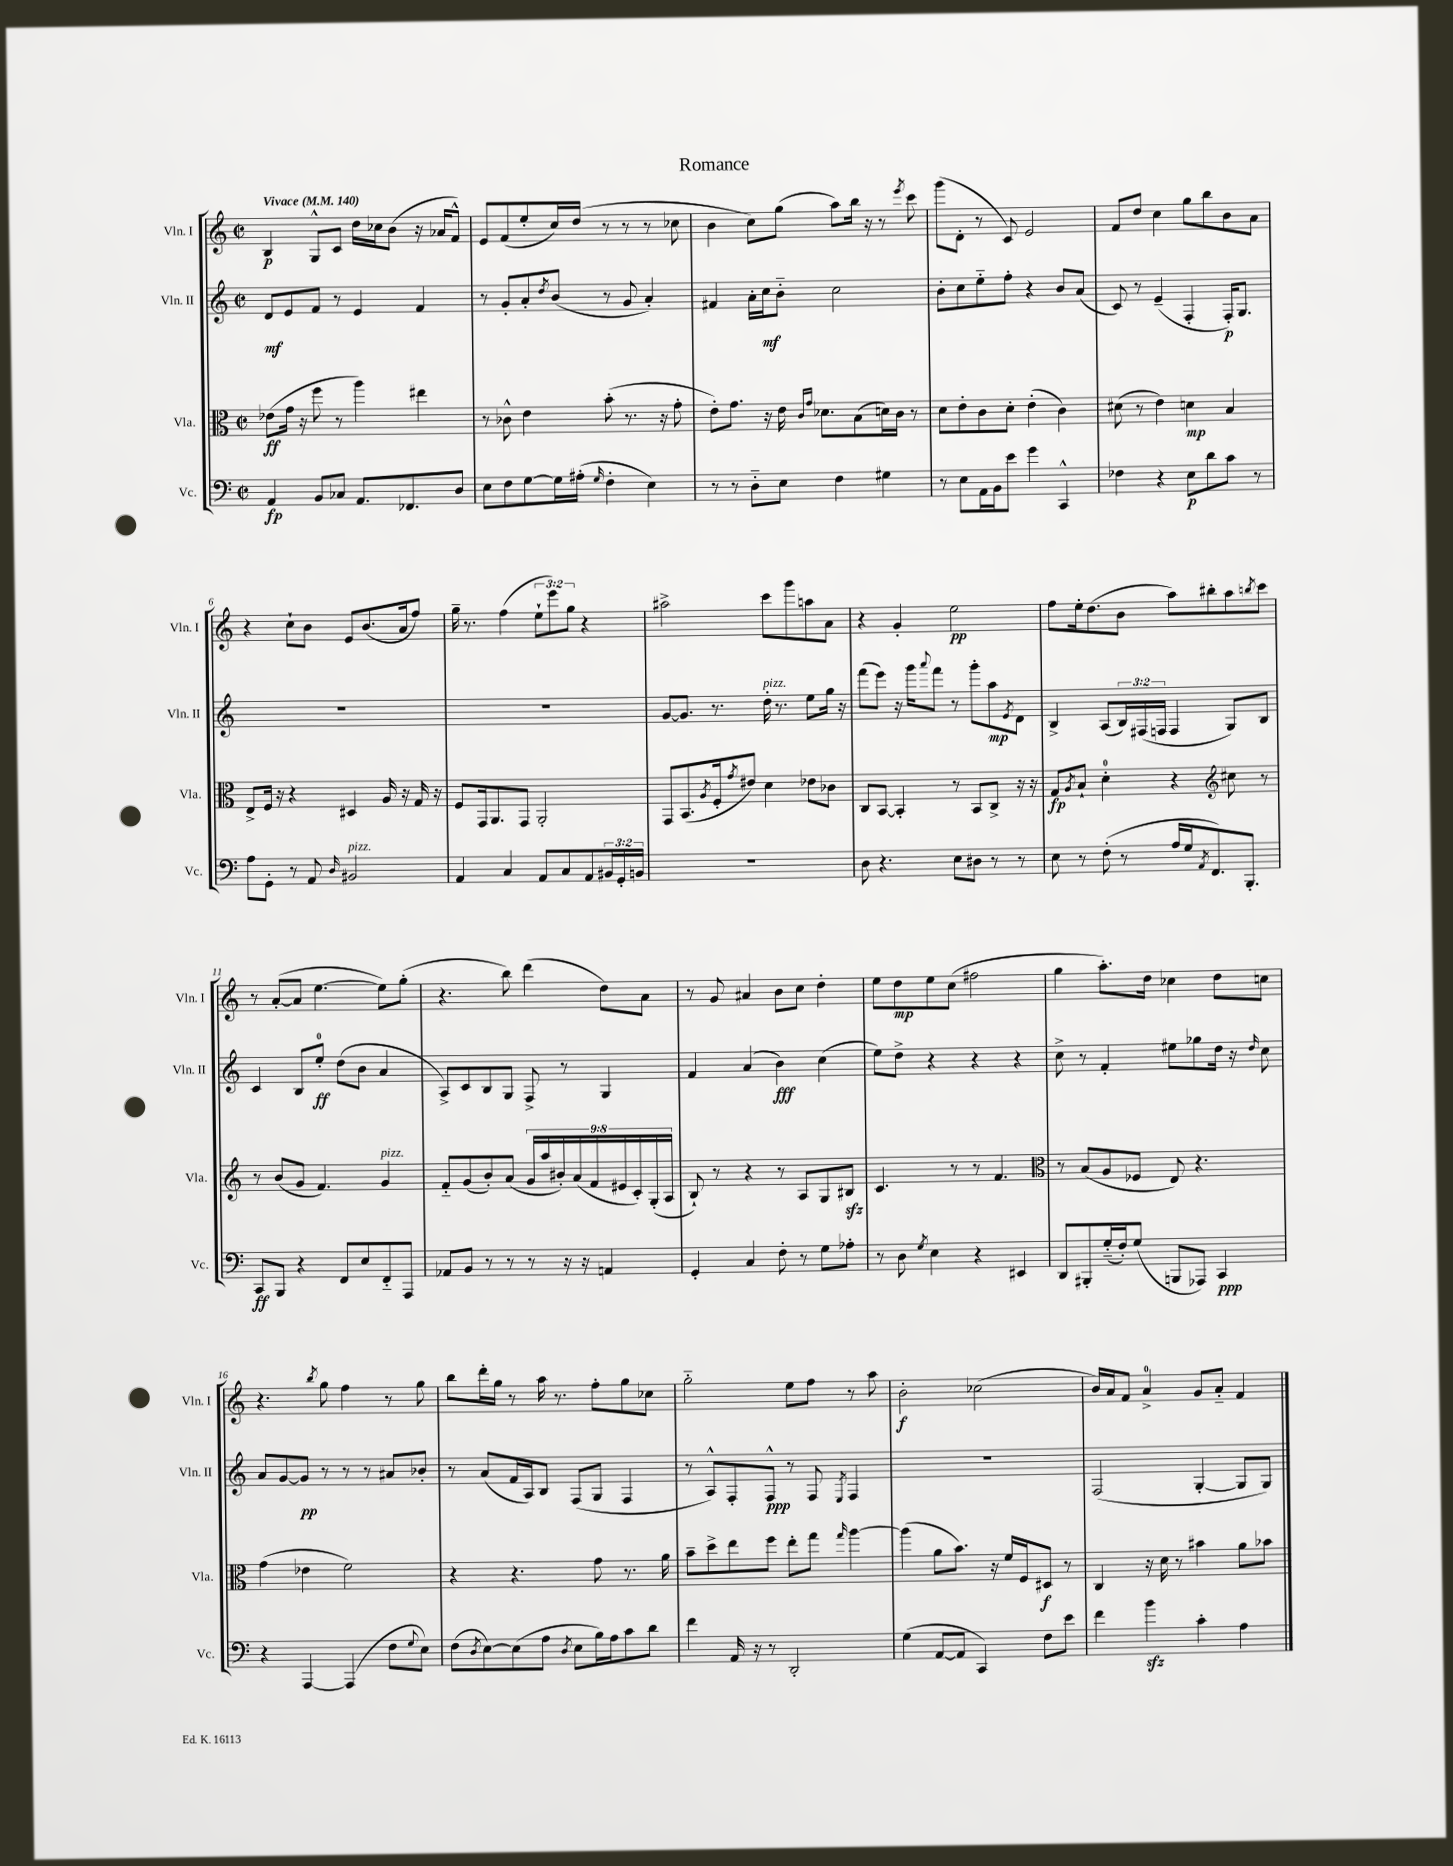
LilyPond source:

\header { title = "Romance" }
<<
\new StaffGroup <<
\new Staff = "s0" \with { instrumentName = "Vln. I" shortInstrumentName = "Vln. I" } {
    \clef treble \key c \major \defaultTimeSignature \time 2/2 \override Staff.TupletNumber.text = #tuplet-number::calc-fraction-text \tempo "Vivace" 4 = 140
    b4\p g8-^ c'8 d''16 ces''16 b'8( r16 aes'16 f'8-^) |
    e'8 f'8( e''8-. c''16) d''16( r8 r8 r8 ces''8 |
    b'4 c''8) g''8( a''8) b''16 r16 r8 \acciaccatura { e'''8 } c'''8 |
    g'''8( d'8-. r8 c'8) e'2 |
    f'8 d''8 c''4 g''8 b''8 b'8 a'8 |
    r4 c''8-! b'8 e'8 b'8.( a'16 f''8) |
    g''16-- r8. f''4( \tuplet 3/2 { e''8-! e'''8) g''8 } r4 |
    ais''2-> c'''8 g'''8 a''8 a'8 |
    r4 g'4-. e''2\pp |
    f''8 e''16-. d''8.( b'8 a''8) bis''8-. a''8 \acciaccatura { b''8 } c'''8 |
    r8 a'8~-.( a'8 e''4.~ e''8) g''8-.( |
    r4. b''8) d'''4( d''8) a'8 |
    r8 g'8 ais'4 b'8 c''8 d''4-. |
    e''8 d''8\mp e''8 c''8( fis''2 |
    g''4 a''8.-.) d''16 ces''4 d''8 c''8 |
    r4. \acciaccatura { b''8 } g''8 f''4 r8 g''8 |
    b''8 d'''16-. g''16 r8 a''16 r8. f''8-. g''8 ces''8 |
    g''2-_ e''8 f''8 r8 a''8 |
    b'2-.\f ces''2( |
    b'16) a'16 f'8 a'4-0-> g'8 a'8-_ f'4 \bar "|." |
}
\new Staff = "s1" \with { instrumentName = "Vln. II" shortInstrumentName = "Vln. II" } {
    \clef treble \key c \major \defaultTimeSignature \time 2/2 \override Staff.TupletNumber.text = #tuplet-number::calc-fraction-text
    d'8\mf e'8 f'8 r8 e'4 f'4 |
    r8 g'8-. a'8-. \acciaccatura { d''8 } b'8( r8 g'8 a'4-.) |
    fis'4 a'16-. c''16\mf b'8-_ c''2 |
    b'8-. c''8 e''8-_ f''8-. r4 b'8 a'8( |
    c'8) r8 e'4--( f4-. f16-.\p) g8. |
    R1 |
    R1 |
    g'8~ g'8. r8. d''16-.^\markup { \italic "pizz." } r8. e''8 g''16 r16 |
    f'''8( e'''8) r16 g'''16 \appoggiatura { a'''8 } f'''8 r8 g'''8-. a''8\mp \acciaccatura { e'8 } d'8 |
    b4-> a8( \tuplet 3/2 { b16) fis16( f16 } f4 g8) b8 |
    c'4 b8 e''8-0-.\ff d''8( b'8 a'4 |
    a8->) c'8 b8 g8 f8-> r8 g4 |
    f'4 a'4( b'4\fff) c''4( |
    e''8) d''8-> r4 r4 r4 |
    c''8-> r8 f'4-. eis''8 ges''8 d''16 r16 \grace { d''16 } c''8 |
    a'8 g'8~ g'8\pp r8 r8 r8 ais'8 bes'8-. |
    r8 a'8( f'16 a16) b8 f8( g8 f4 |
    r8 a8-^) f8-. f8-^\ppp r8 f8 \acciaccatura { e8 } f4 |
    R1 |
    f2( g4~-. g8 g8) \bar "|." |
}
\new Staff = "s2" \with { instrumentName = "Vla." shortInstrumentName = "Vla." } {
    \clef alto \key c \major \defaultTimeSignature \time 2/2 \override Staff.TupletNumber.text = #tuplet-number::calc-fraction-text
    ees'8\ff( g'16 r16 f''8 r8 a''4) eis''4 |
    r8 ces'8-^ e'4 b'8-.( r8. r16 g'8-. |
    e'8-.) g'8. r16 e'16 \grace { c'16 g'16 } des'8. b8( d'16) c'16 r8 |
    d'8 e'8-. c'8 d'8-. e'4-.( c'4) |
    dis'8( r8 e'4) d'4\mp b4 |
    e8-> f16 r16 r4 dis4 a16 r16 g16 r16 |
    f8 g,16 a,8. g,8 a,2-. |
    g,8 b,8.( \acciaccatura { a8 } f16-. \acciaccatura { g'8 } eis'8) d'4 ees'8 ces'8 |
    c8 b,8~ b,4-. r8 b,8 c8-> r16 r16 |
    g8\fp \acciaccatura { a8 } b8-! d'4-0-. r4 \clef treble cis''8 r8 |
    r8 b'8( g'8 f'4.) g'4^\markup { \italic "pizz." } |
    f'8-_ g'8( b'8-.) a'8( \tuplet 9/8 { g'16 a''16 bis'16-.) a'16( f'16 eis'16 c'16-.) g16-.( a16 } |
    b8-!) r8 r4 r8 a8 g8 bis8\sfz |
    c'4. r8 r8 f'4. |
    \clef alto r8 b8( a8 fes8 e8) r4. |
    g'4( ees'4 f'2) |
    r4 r4. g'8 r8. a'16 |
    b'8-- d''8-> e''8 f''8 e''8-. g''8 \grace { g''16 } a''4~ |
    a''4( a'8 b'8.) r16 f'16 f16 dis8\f r8 |
    c4 r16 d'16 r8 bis'4 a'8 bes'8 \bar "|." |
}
\new Staff = "s3" \with { instrumentName = "Vc." shortInstrumentName = "Vc." } {
    \clef bass \key c \major \defaultTimeSignature \time 2/2 \override Staff.TupletNumber.text = #tuplet-number::calc-fraction-text
    a,4\fp b,8 ces8 a,8. fes,8. d8 |
    e8 f8 g8~ g16 ais16-.( \grace { g16 } f4-. e4) |
    r8 r8 d8-_ e8 f4 gis4 |
    r8 e8 a,16 b,16 e'8 g'4 c,4-^ |
    fes4 r4 e8\p d'8 c'8 r8 |
    a8 g,8-. r8 a,8 \grace { d16 } bis,2^\markup { \italic "pizz." } |
    a,4 c4 a,8 c8 a,8 \tuplet 3/2 { bis,16 g,16-. b,16 } |
    R1 |
    d8 r4. e8 dis8 r8 r8 |
    e8 r8 f8-.( r8 a16 g16 \acciaccatura { a,8 } f,8.) b,,8.-. |
    c,8\ff b,,8 r4 f,8 e8 f,8-_ a,,8 |
    aes,8 b,8 r8 r8 r8 r16 r16 a,4 |
    g,4-. c4 f8-. r8 g8 aes8-. |
    r8 d8 \acciaccatura { g8 } e4 r4 eis,4 |
    d,8 bis,,8-. g16-_( f16-.) g8( b,,8 aes,,8) c,4\ppp |
    r4 a,,4~ a,,4( f8 \appoggiatura { g8 } e8) |
    f8( \acciaccatura { d8 } e8~) e8( a8 \acciaccatura { d8 } e8 b16) a16 c'8 d'8 |
    f'4 a,16 r16 r8 d,2-. |
    g4( a,8~ a,8 c,4) f8 e'8 |
    f'4 b'4\sfz c'4-. a4 \bar "|." |
}
>>
>>
